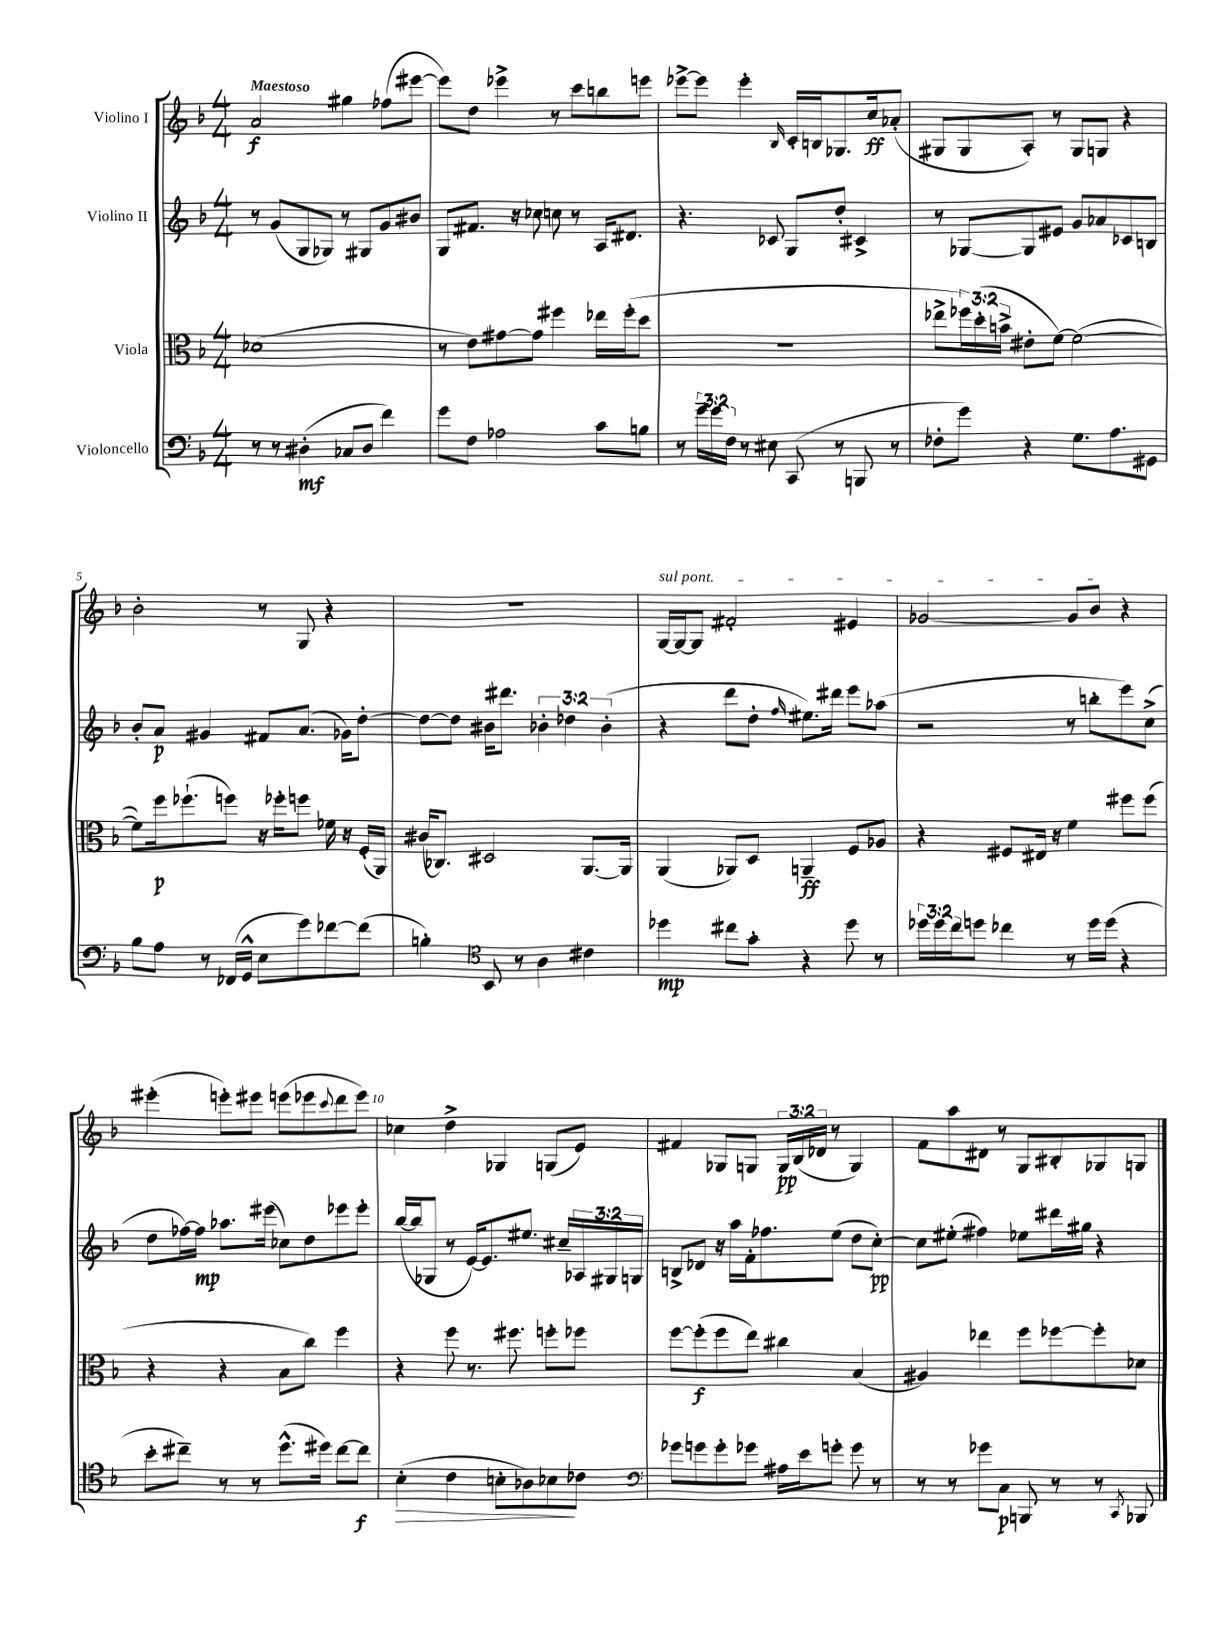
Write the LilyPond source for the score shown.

<<
\new StaffGroup <<
\new Staff = "s0" \with { instrumentName = "Violino I" } {
    \clef treble \key f \major \numericTimeSignature \time 4/4 \override Staff.TupletNumber.text = #tuplet-number::calc-fraction-text \tempo "Maestoso"
    a'2\f gis''4 fes''8( eis'''8~ |
    eis'''8) d''8 ees'''4-> r8 c'''8 b''8 e'''8 |
    ees'''8~-> ees'''8 ees'''4-. \grace { bes16 } c'16-. b16 ges8. c''16\ff aes'8-.( |
    gis8 gis8 a8-.) r8 gis8 g8 r4 |
    bes'2-. r8 g8 r4 |
    R1 |
    \once \override TextSpanner.bound-details.left.text = \markup { \italic "sul pont." } g16~\startTextSpan g16~ g8 fis'2-. eis'4 |
    ges'2~ ges'8 bes'8\stopTextSpan r4 |
    eis'''4-.( e'''8-.) eis'''8 e'''8( ees'''8 \appoggiatura { c'''8 } d'''8 ees'''8) |
    ces''4 d''4-> ges4 g8( e'8) |
    fis'4 ges8 g8 \tuplet 3/2 { g16\pp bes16( des'16 } r8 g4) |
    f'8 a''8 dis'8 r8 g8 bis8-. ges8 g8 \bar "|." |
}
\new Staff = "s1" \with { instrumentName = "Violino II" } {
    \clef treble \key f \major \numericTimeSignature \time 4/4 \override Staff.TupletNumber.text = #tuplet-number::calc-fraction-text
    r8 g'8( g8 ges8) r8 gis8 g'8 bis'8 |
    g8 fis'8. r16 ces''8 c''8 r8 a16 dis'8. |
    r4. ces'8 g8 d''8-. cis'4-> |
    r8 ges8~ ges8 eis'8 g'8 aes'8 ces'8 b8 |
    bes'8-. a'8\p gis'4 fis'8 a'8.( ges'16) d''8~-. |
    d''8~ d''8 bis'16 dis'''8. \tuplet 3/2 { bes'4-. des''4 bes'4-.( } |
    r4 d'''8 d''8-. \grace { f''16 } eis''8.) dis'''16 e'''8 aes''8( |
    r2 r8 b''8-. e'''8) c''8->( |
    d''8 fes''16~) fes''16\mp aes''8. eis'''16( ces''8) d''8 ees'''8 ees'''8-. |
    bes''16~( bes''16 ges8 r8 e'16~) e'8. eis''8. cis''16-- \tuplet 3/2 { aes16 gis16 g16 } |
    b8-> des'8 r16 a''16 f'16-. fes''8. e''8( d''8 c''8~-.\pp) |
    c''8 eis''8-.( fis''4) ees''8 dis'''16 gis''16 r4 \bar "|." |
}
\new Staff = "s2" \with { instrumentName = "Viola" } {
    \clef alto \key f \major \numericTimeSignature \time 4/4 \override Staff.TupletNumber.text = #tuplet-number::calc-fraction-text
    des'1( |
    r8 e'8) gis'8~ gis'8 fis''4 ees''16 fis''16-.( d''8 |
    R1 |
    ees''8-> \tuplet 3/2 { fes''16) d''16-.( b'16-> } eis'8-. f'8~) f'2~( |
    f'8) f''16\p fes''8.-!( f''8) r16 fes''16-. f''8 fes'16 r16 f16-.( a,16) |
    cis'16( ces8.) dis2 a,8.~ a,16 |
    a,4( aes,8) d8 a,4--\ff f8 aes8 |
    r4 fis8 eis16 r16 f'4 fis''8 fis''8( |
    r4 r4 bes8 c''8) f''4 |
    r4 f''8 r8. fis''8. f''8-. fes''8 |
    f''8~ f''8-.\f( f''8 e''8) cis''4 bes4( |
    ais4) ees''4 f''8 fes''8~ fes''8-. des'8 \bar "|." |
}
\new Staff = "s3" \with { instrumentName = "Violoncello" } {
    \clef bass \key f \major \numericTimeSignature \time 4/4 \override Staff.TupletNumber.text = #tuplet-number::calc-fraction-text
    r8 r8 dis4-.\mf( ces8 dis8 f'4) |
    g'8 f8 aes2 c'8 b8 |
    r8 \tuplet 3/2 { g'16-- g'16 f16 } r8 eis8 c,8( r8 b,,8 r8 |
    fes8-. g'8) r4 g8. a8. gis,8 |
    bes8 a8 r8 fes,16( g,16-^ e8 g'8) fes'8~ fes'8( |
    b4-.) \clef tenor bes,8 r8 a4 cis'4 |
    des''4\mp cis''8 g'8-. r4 des''8 r8 |
    \tuplet 3/2 { des''16 des''16 c''16 } d''8 ces''4 r8 d''16 d''16( r4 |
    bes'8-. cis''8--) r8 r8 d''8.-^( dis''16) cis''8~ cis''8\f |
    bes4-.\>( c'4 b8-. aes8) bes8\! ces'8 |
    \clef bass ges'8 g'8 g'8-. ges'8 ais16 e'16 g'8-. g'8 r8 |
    r8 r8 ges'8 c8\p b,,8 r8 r8 \acciaccatura { c,8 } bes,,8 \bar "|." |
}
>>
>>
\layout { \context { \Score \override BarNumber.break-visibility = ##(#f #t #t) barNumberVisibility = #(every-nth-bar-number-visible 5) } }
